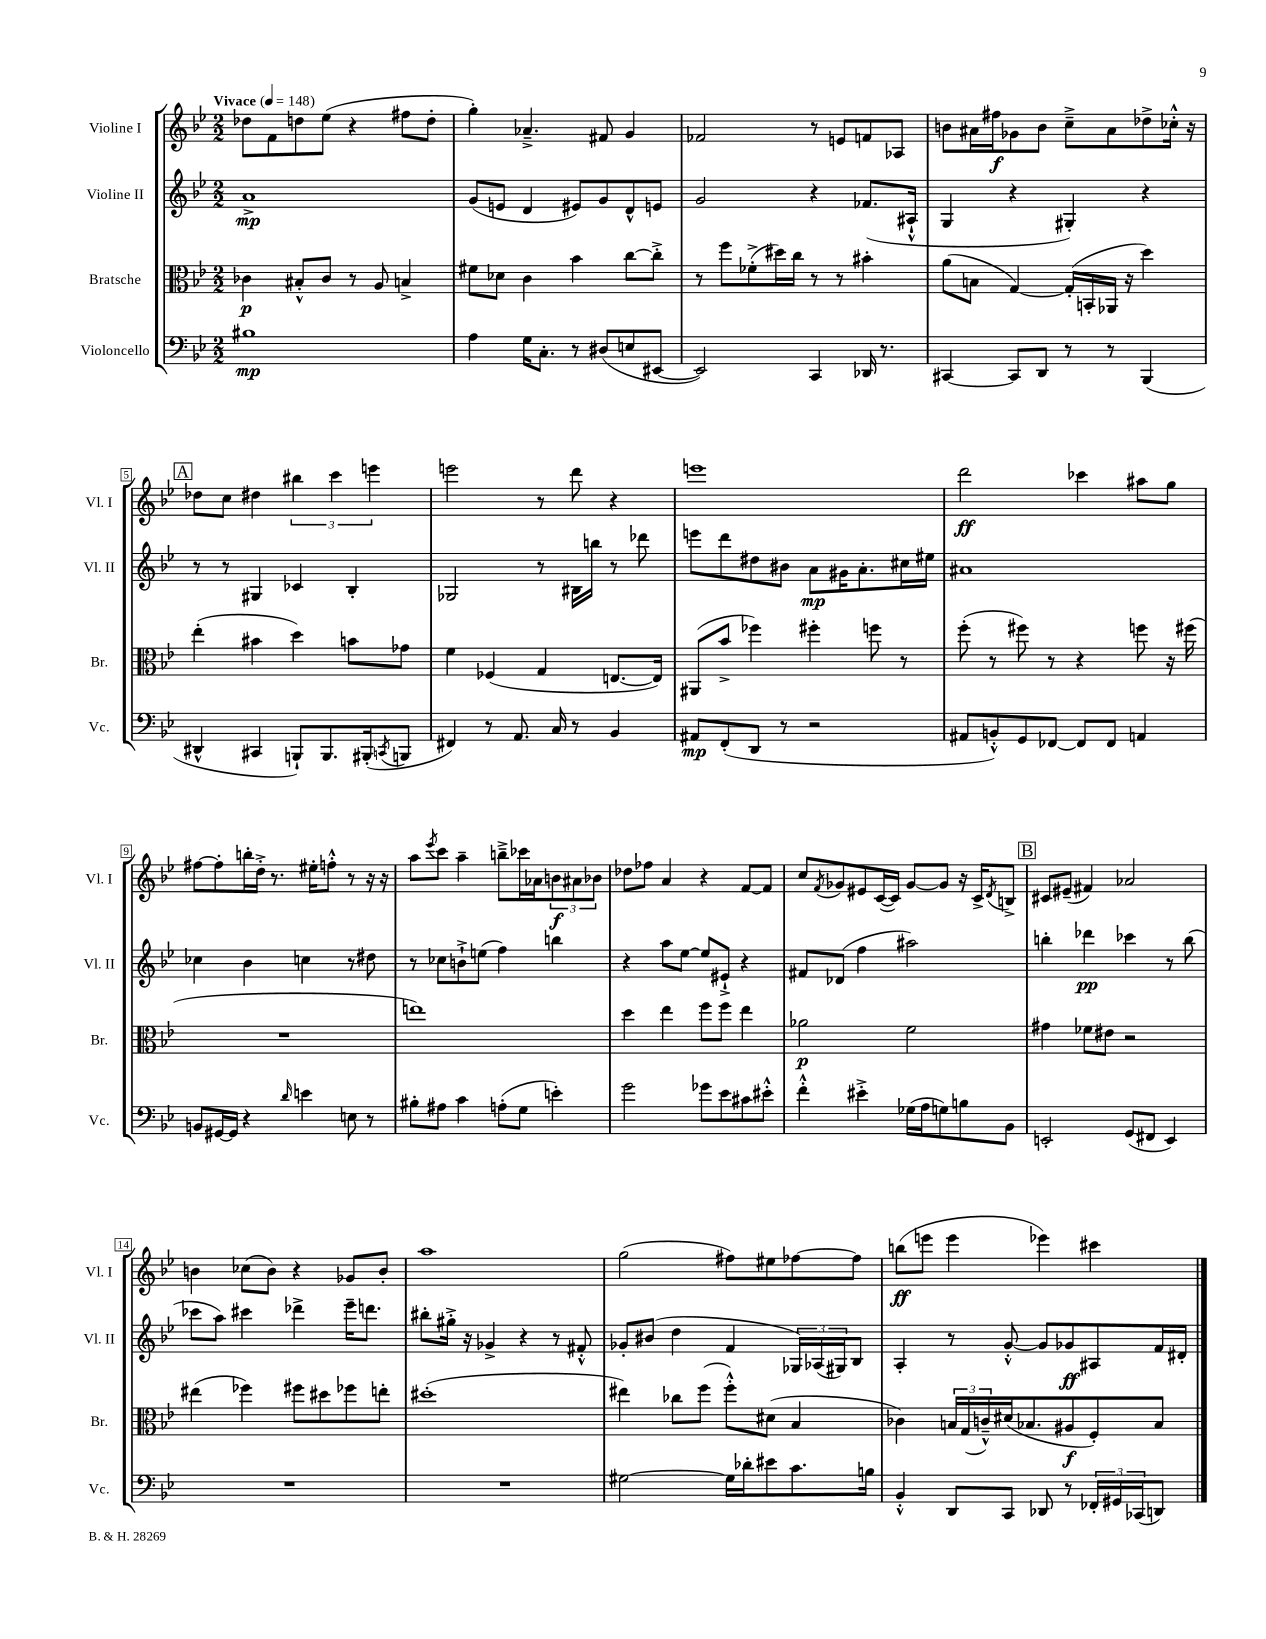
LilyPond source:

<<
\new StaffGroup <<
\new Staff = "s0" \with { instrumentName = "Violine I" shortInstrumentName = "Vl. I" } {
    \clef treble \key bes \major \numericTimeSignature \time 2/2 \tempo "Vivace" 4 = 148
    des''8 f'8 d''8 ees''8( r4 fis''8 d''8-. |
    g''4-.) aes'4.---> fis'8 g'4 |
    fes'2 r8 e'8 f'8 aes8 |
    b'8 ais'16 fis''16\f ges'8 b'8 c''8---> ais'8 des''8-> ces''16-.-^ r16 |
    \mark \markup { \box "A" } des''8 c''8 dis''4 \tuplet 3/2 { bis''4 c'''4 e'''4 } |
    e'''2 r8 d'''8 r4 |
    e'''1 |
    d'''2\ff ces'''4 ais''8 g''8 |
    fis''8~ fis''8-. b''16-. d''16-.-> r8. eis''16-. f''8-.-^ r8 r16 r16 |
    a''8 \acciaccatura { ees'''8 } c'''8 a''4-- b''8---> ces'''16 aes'16 \tuplet 3/2 { b'8\f ais'8 bes'8 } |
    des''8 fes''8 a'4 r4 f'8~ f'8 |
    c''8 \acciaccatura { f'8 } ges'8 eis'8 c'16~( c'16) ges'8~ ges'8 r16 c'16-> \acciaccatura { d'8 } b8-> |
    \mark \markup { \box "B" } cis'8 eis'8--( fis'4) aes'2 |
    b'4 ces''8( b'8) r4 ges'8 b'8-. |
    a''1 |
    g''2( fis''8) eis''8 fes''8~ fes''8 |
    b''8\ff( e'''8 e'''4 ees'''4) cis'''4 \bar "|." |
}
\new Staff = "s1" \with { instrumentName = "Violine II" shortInstrumentName = "Vl. II" } {
    \clef treble \key bes \major \numericTimeSignature \time 2/2
    a'1->\mp |
    g'8( e'8 d'4 eis'8) g'8 d'8-^ e'8 |
    g'2 r4 fes'8.( ais16-!-^ |
    g4 r4 gis4-.) r4 |
    \mark \markup { \box "A" } r8 r8 gis4 ces'4 bes4-. |
    ges2 r8 bis16 b''16 r8 des'''8 |
    e'''8 d'''8 dis''8 bis'8 a'8\mp gis'16 a'8.-. cis''16 eis''16 |
    ais'1 |
    ces''4 bes'4 c''4 r8 dis''8 |
    r8 ces''8 b'8-!-> e''8( f''4) b''4 |
    r4 a''8 ees''8~ ees''8 eis'8-!-> r4 |
    fis'8 des'8( f''4 ais''2) |
    \mark \markup { \box "B" } b''4-. des'''4\pp ces'''4 r8 b''8( |
    ces'''8 a''8) cis'''4 des'''4-> ees'''16-- d'''8. |
    bis''8-. gis''16-.-> r16 ges'4-> r4 r8 fis'8-.-^ |
    ges'8-. bis'8( d''4 f'4 \tuplet 3/2 { ges16) aes16( gis16) } bes8 |
    a4-. r8 g'8~-.-^ g'8 ges'8\ff ais8 f'16 dis'16-. \bar "|." |
}
\new Staff = "s2" \with { instrumentName = "Bratsche" shortInstrumentName = "Br." } {
    \clef alto \key bes \major \numericTimeSignature \time 2/2
    ces'4\p bis8-.-^ ces'8 r8 a8 b4-> |
    fis'8 des'8 c'4 bes'4 c''8~ c''8-.-> |
    r8 f''8 fes'8-.->( dis''16) c''16 r8 r8 bis'4-. |
    a'8( b8 g4~) g16-.( b,16-. aes,16 r16 d''4) |
    \mark \markup { \box "A" } ees''4-.( bis'4 d''4) b'8 ges'8 |
    f'4 fes4( g4 e8.~ e16) |
    ais,8( bes'8-> fes''4) fis''4-. f''8 r8 |
    f''8-.( r8 fis''8) r8 r4 f''8 r16 fis''16( |
    R1 |
    e''1) |
    d''4 ees''4 f''8 f''8 ees''4 |
    aes'2\p f'2 |
    \mark \markup { \box "B" } gis'4 fes'8 eis'8 r2 |
    eis''4( fes''4) fis''8 dis''8 fes''8 e''8-. |
    dis''1-.( |
    eis''4) ces''8 f''8( f''8-.-^) dis'8( bes4 |
    ces'4) \tuplet 3/2 { b16 g16( c'16---^) } dis'16( bes8. ais8\f f8-.) bes8 \bar "|." |
}
\new Staff = "s3" \with { instrumentName = "Violoncello" shortInstrumentName = "Vc." } {
    \clef bass \key bes \major \numericTimeSignature \time 2/2
    bis1\mp |
    a4 g16 c8.-. r8 dis8( e8 eis,8~ |
    eis,2) c,4 des,16 r8. |
    cis,4~ cis,8 d,8 r8 r8 bes,,4( |
    \mark \markup { \box "A" } dis,4-^ cis,4 b,,8-!) b,,8. bis,,16-.( \acciaccatura { c,8 } b,,8 |
    fis,4) r8 a,8. c16 r8 bes,4 |
    ais,8\mp f,8-.( d,8 r8 r2 |
    ais,8 b,8-.-^) g,8 fes,8~ fes,8 fes,8 a,4 |
    b,8 gis,16~ gis,16 r4 \grace { d'16 } e'4 e8 r8 |
    bis8-. ais8 c'4 a8-.( g8 e'4-.) |
    g'2 ges'8 ees'8 cis'8 eis'8-.-^ |
    f'4-.-^ eis'4-.-> ges16( a16 g8) b8 bes,8 |
    \mark \markup { \box "B" } e,2-. g,8( fis,8 e,4) |
    R1 |
    R1 |
    gis2~ gis16 des'16-. eis'8 c'8. b16 |
    bes,4-.-^ d,8 c,8 des,8 r8 \tuplet 3/2 { fes,16-. gis,16 ces,16( } d,8) \bar "|." |
}
>>
>>
\layout { \context { \Score \override BarNumber.stencil = #(make-stencil-boxer 0.1 0.3 ly:text-interface::print) } }
